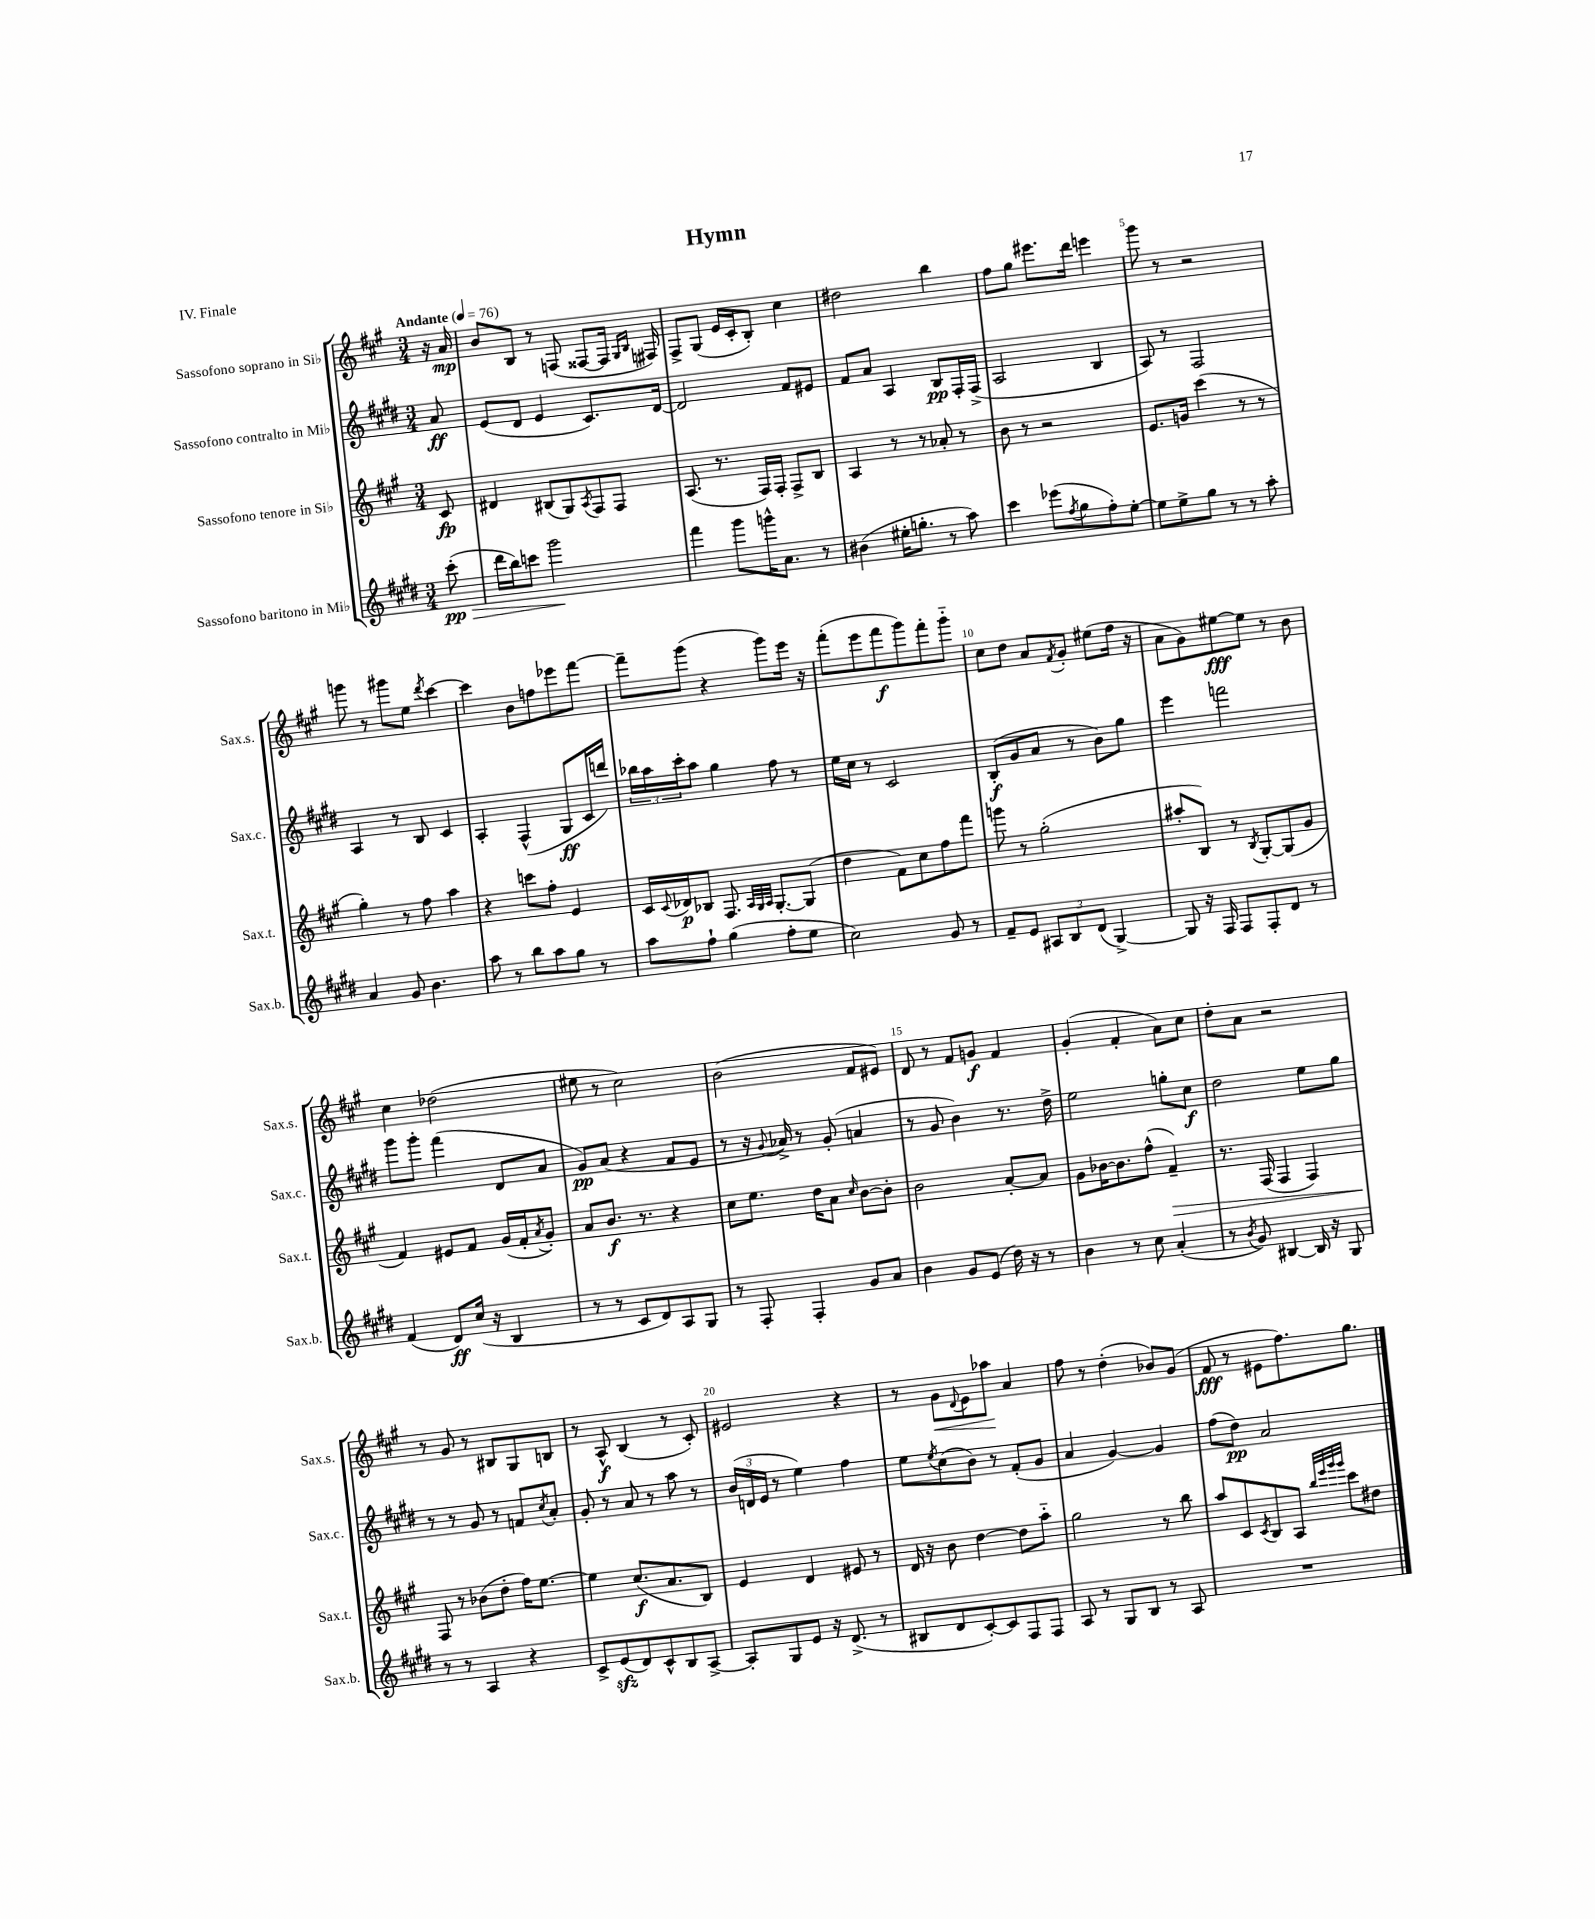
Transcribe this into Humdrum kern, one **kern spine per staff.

**kern	**kern	**kern	**kern
*staff4	*staff3	*staff2	*staff1
*clefG2	*clefG2	*clefG2	*clefG2
*k[f#c#g#d#]	*k[f#c#g#]	*k[f#c#g#d#]	*k[f#c#g#]
*M3/4	*M3/4	*M3/4	*M3/4
*MM76	*MM76	*MM76	*MM76
(8ccc#'\	8c#/	8a/	16r
.	.	.	16a/
=	=	=	=
16ddd#\LL	4d#/	(8e/L	8b/L
16bb\J)	.	.	.
8ccc\J	.	8d#/J	8B/J
2ggg#\	(8B#/L	4e/	8r
.	8G#/)	.	(8F/
.	8qA/	.	.
.	8F#/	8.c#/L)	[8F##/L
.	8F#/J	.	16F##/]Jk
.	.	.	16qqG#/LL
.	.	.	16qqB/JJ
.	.	[16d#/Jk	16F#/)
=	=	=	=
4fff#\	(8.A/	2d#/]	8F#^/L
.	.	.	(8G#/J
.	8.r	.	.
8ggg#\L	.	.	16e/LL
.	.	.	16c#'/J
16ggg^^\K	16F#/LL)	.	8B'/J)
8.a\J	16F#'/JJ	.	.
.	8F#^/L	8f#/L	4cc#\
8r	8B/J	8e#/J	.
=	=	=	=
(4b#\	4A/	8f#/L	2dd#\
.	.	8a/J	.
16ee#'\LK	8r	4A/	.
8.gg'\J	.	.	.
.	8r	.	.
8r	8a-'/	8B/L	4bb\
8aa\)	8r	16F#'/L	.
.	.	(16F#^/JJ	.
=	=	=	=
4ccc#\	8b\	2A/	8ff#\L
.	8r	.	8gg#\J
(8eee-\L	2r	.	8.eee#\L
8qff#/	.	.	.
8gg#\	.	.	.
.	.	.	16ddd\Jk
8ff#'\)	.	4B/	4eee\
[8ee'\J	.	.	.
=	=	=	=
8ee\]L	8.e/L	8A/)	8ggg#\
8ee^\	.	8r	8r
.	16g/Jk	.	.
8gg#\J	(4ccc#\	2F#/	2r
8r	.	.	.
8r	8r	.	.
8aa'\	8r	.	.
=	=	=	=
4a/	4gg#'\)	4A/	8ggg\
.	.	.	8r
8g#/	8r	8r	8ggg#\L
4.b\	8ff#\	8B/	8ee\J
.	.	.	8qddd/
.	4aa\	4c#/	[4ccc#\
=	=	=	=
8aa\	4r	4A'/	4ccc#\]
8r	.	.	.
8bb\L	8ccc\L	(4F#^^/	8b\L
8aa\	8ff#'\J	.	8ff\
8gg#\J	4e/	8G#/L	8eee-\
8r	.	16c#/L	[8fff#\J
.	.	16ddd/JJ)	.
=	=	=	=
8aa\L	16c#/LL	24bb-\LL	8fff#~\]L
.	.	24aa\	.
.	8qqc#/	.	.
.	16d-/J	.	.
.	.	24ccc#'\J	.
8ff#`\J	8B-/J	8aa\J	(8ggg#\J
(4gg#\	8.F#/	4gg#\	4r
.	32qqA/LLL	.	.
.	32qqG#/	.	.
.	32qqA/JJJ	.	.
.	[8.G#'/L	.	.
8ff#'\L	.	8ff#\	8ggg#\L)
8ee\J	(8G#/]J	8r	16eee\Jk
.	.	.	16r
=	=	=	=
2cc#\)	4dd\	16ee\LL	(8fff#'\L
.	.	16cc#\JJ	.
.	.	8r	8eee\
.	8f#\L)	2c#/	8fff#\
.	8cc#\	.	8ggg#\)
8g#/	8ff#\	.	8fff#'\
8r	8fff#\J	.	8ggg#'~\J
=	=	=	=
8f#~/L	8ggg\	(8B'/L	8cc#\L
8e/J	8r	8g#/	8dd\J
12A#/L	(2gg#'\	8a/J	8a/L
12B/	.	.	.
.	.	.	8qf#/
.	.	8r	8g#'/J
(12d#/J	.	.	.
[4G#^/)	.	8b\L)	(8ee#\L
.	.	8gg#\J	16ff#\Jk
.	.	.	16r
=	=	=	=
8G#/]	8aa#'/L	4eee\	8a\L
16r	8B/J)	.	8g#\)
16F#/	.	.	.
8F#/L	8r	2fff\	[8ee#\
.	8qB/	.	.
8F#'/	[8G#'/L	.	8ee#\]J
8d#/J	(8G#/]	.	8r
8r	8g#/J	.	8b\
=	=	=	=
(4f#/	4f#/)	8ggg#\L	4cc#\
.	.	8ggg#'\J	.
8d#/L)	8e#/L	(4fff#\	(2dd-\
(16cc#/Jk	8f#/J	.	.
16r	.	.	.
4B/	(16g#/LL	8d#/L	.
.	16f#'/J	.	.
.	8qa/	.	.
.	8g#'/J)	8a/J	.
=	=	=	=
8r	8a/L	8g#/L)	8ee#\
8r	8.b/J	(8a/J	8r
8c#/L	.	4r	2cc#\)
.	8.r	.	.
8d#/)	.	.	.
8A/	4r	8f#/L	.
8G#/J	.	8e/J	.
=	=	=	=
8r	8cc#\L	8r	(2b\
8F#'/	8.ee\J	16r	.
.	.	8qqg#/	.
.	.	16a-^/)	.
4F#'/	.	8r	.
.	16dd\LK	.	.
.	8a\J	(8g#'/	.
.	16qqcc#/	.	.
8g#/L	[8b\L	4a/	8f#/L
8a/J	8b'\]J	.	8e#/J)
=	=	=	=
4b\	2b\	8r	8d/
.	.	8g#/	8r
8g#/L	.	4b\)	8f#/L
(8e/J	.	.	8g/J
16dd#\)	[8a'/L	8.r	4f#/
16r	.	.	.
8r	8a/]J	.	.
.	.	16dd#^\	.
=	=	=	=
4b\	8g#\L	2ee\	(4g#'/
.	[16b-\K	.	.
.	8.b-\]	.	.
8r	.	.	4f#'/
8cc#\	(8ff#^^\J	.	.
(4a'/	4f#~/)	8gg'\L	8a\L)
.	.	8cc#\J	8cc#\J
=	=	=	=
8r	8.r	2dd#\	8dd'\L
8qb/	.	.	.
8g#/)	.	.	8a\J
.	(16F#/	.	.
[4B#/	4F#/	.	2r
16B#/]	4F#/)	8ee\L	.
16r	.	.	.
8G#/	.	8gg#\J	.
=	=	=	=
8r	8F#/	8r	8r
8r	8r	8r	8g#/
4A/	(8b-\L	8g#/	8r
.	8dd'\J	8r	8B#/L
4r	16ff#\LK)	8f/L	8G#/
.	[8.ee\J	.	.
.	.	8qcc#/	.
.	.	8a'/J	8B/J
=	=	=	=
8c#^/L	4ee\]	8g#'/	8r
(8e/	.	8r	8A^^/
8d#/)	(8.cc#/L	8a/	(4B/
8c#^^/	.	8r	.
.	8.a/	.	.
8B/	.	8aa\	8r
[8A^/J	8B/J)	8r	8c#'/)
=	=	=	=
8A'/]L	4e/	(24b/LL	2e#/
.	.	24d/	.
.	.	24e/JJ	.
8G#/	.	8r	.
8e/J	4d/	4ee\)	.
16r	.	.	.
(8.d#^/	.	.	.
.	8e#/	4ff#\	4r
8r	8r	.	.
=	=	=	=
8B#/L	16d/	8ee\L	8r
.	16r	.	.
.	.	8qee/	.
8d#/	8b\	(8cc#\	8g#\L
.	.	.	8qqd/
[8c#'/)	[4dd\	8b\J)	8e\
8c#/]	.	8r	8aa-\J
8F#/	8dd\]L	(8f#'/L	4a/
8F#/J	8aa'~\J	8g#/J	.
=	=	=	=
8A/	2gg#\	4a/	8ff#\
8r	.	.	8r
8G#/L	.	[4g#/)	(4dd'\
8B/J	.	.	.
8r	8r	4g#/]	8b-/L)
8A/	8bb\	.	(8g#/J
=	=	=	=
2.r	8aa/L	(8ff#\L	8f#/
.	8c#/	8dd#\J)	8r
.	8qc#/	.	.
.	8B/	2a/	8e#\L
.	8A/J	.	8.ff#\)
.	32qqbb/LLL	.	.
.	32qqeee/	.	.
.	32qqggg#/	.	.
.	32qqggg#/JJJ	.	.
.	8ccc#\L	.	.
.	.	.	8.gg#\J
.	8dd#\J	.	.
==	==	==	==
*-	*-	*-	*-
